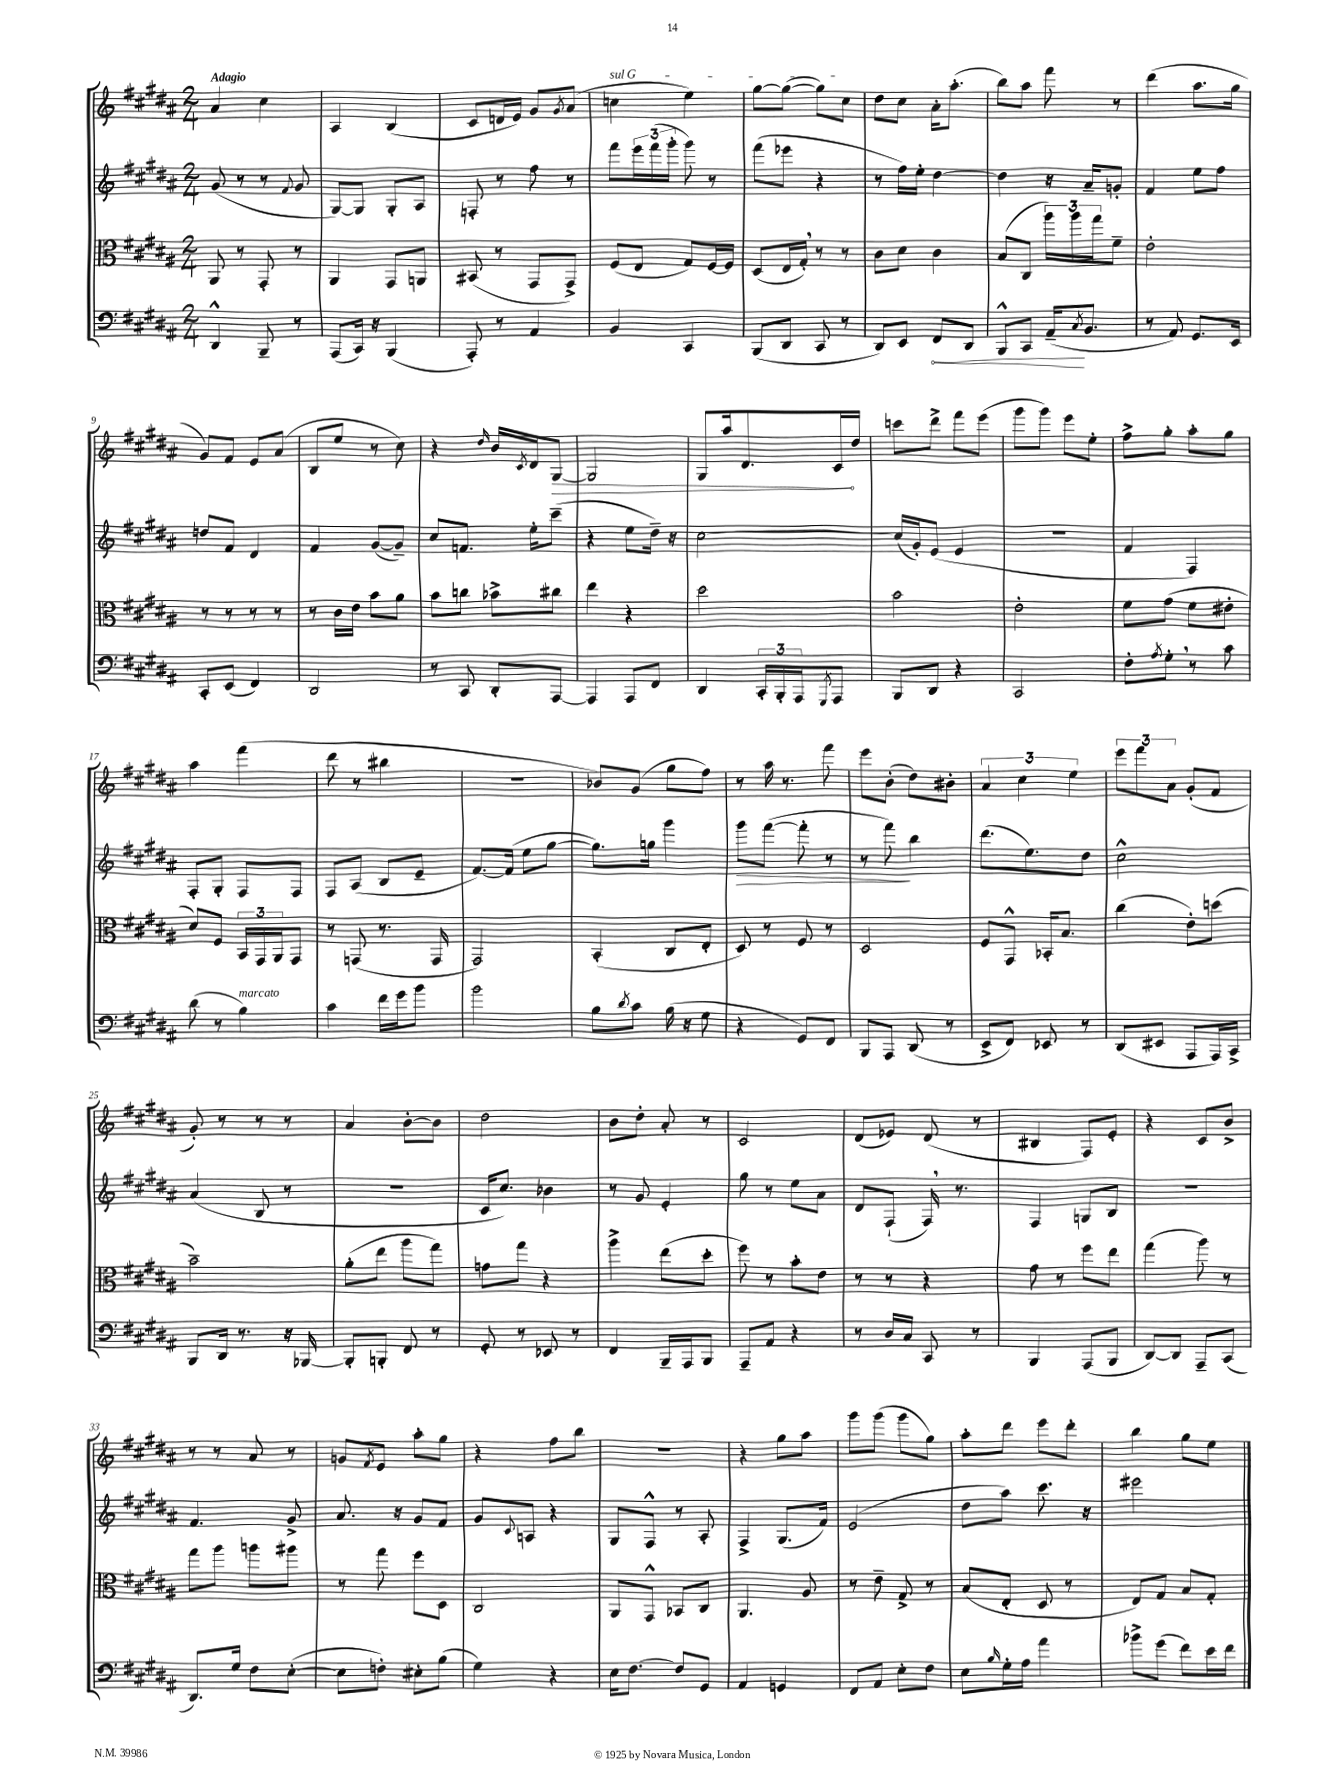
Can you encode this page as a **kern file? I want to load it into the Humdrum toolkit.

**kern	**kern	**kern	**kern
*staff4	*staff3	*staff2	*staff1
*clefF4	*clefC3	*clefG2	*clefG2
*k[f#c#g#d#a#]	*k[f#c#g#d#a#]	*k[f#c#g#d#a#]	*k[f#c#g#d#a#]
*M2/4	*M2/4	*M2/4	*M2/4
4DD#^^	8AA#	(8g#	4a#
.	8r	8r	.
8BBB~	8GG#'	8r	4cc#
.	.	8qqf#	.
8r	8r	8g#	.
=	=	=	=
(8AAA#	4AA#	[8G#)	4A#
16CC#)	.	8G#]	.
16r	.	.	.
(4BBB	8GG#	8G#'	(4B
.	8AA	8A#	.
=	=	=	=
8AAA#')	(8BB#	8F'	8c#
8r	8r	8r	16d
.	.	.	16e)
4AA#	8GG#	8ff#	8g#
.	.	.	8qg#
.	8GG#^)	8r	(8a#
=	=	=	=
4BB	(8F#	8fff#	4cc
.	8E	24eee	.
.	.	(24fff#	.
.	.	24ggg#'	.
4CC#	8G#)	8ggg#)	4ee)
.	[16F#	8r	.
.	16F#]	.	.
=	=	=	=
(8BBB	(8D#	(8fff#	[8gg#
8DD#	16E	8eee-	(8gg#_
.	16G#')	.	.
8CC#	8r	4r	8gg#])
8r	8r	.	8cc#
=	=	=	=
8DD#)	8c#	8r	8dd#
8EE	8d#	16ff#)	8cc#
.	.	16ee'	.
8FF#	4c#	[4dd#	16a#'
.	.	.	(8.aa#'
8DD#	.	.	.
=	=	=	=
8BBB^^	(8B	4dd#]	8bb)
8CC#	8C#	.	8aa#
(16AA#~	24aa#)	16r	8fff#
.	24aa#	.	.
8qC#	.	.	.
8.BB	.	16a#~	.
.	24gg#	.	.
.	8f#~	8g'	8r
=	=	=	=
8r	2e'	4f#	(4ddd#
8AA#)	.	.	.
8.GG#	.	8ee	8.aa#
.	.	8ff#	.
16EE	.	.	16gg#
=	=	=	=
8CC#'	8r	8dd	8g#)
(8EE	8r	8f#	8f#
4FF#)	8r	4d#	8e
.	8r	.	(8a#
=	=	=	=
2DD#	8r	4f#	8B
.	16c#	.	8ee
.	16e	.	.
.	8b	([8g#	8r
.	8a#	8g#~])	8cc#)
=	=	=	=
8r	8b	8cc#	4r
8CC#	8cc	8.f	.
.	.	.	16qqdd#
8DD#'	8b-^	.	16b
.	.	.	8qc#
.	.	16ee'	16d#
[8AAA#	8cc#	(8ccc#~	[8G#
=	=	=	=
4AAA#]	4ee	4r	2G#]
8AAA#	4r	8ee	.
8FF#	.	16dd#~)	.
.	.	16r	.
=	=	=	=
4DD#	2dd#	[2cc#	8G#
.	.	.	16aa#
.	.	.	8.d#
24CC#'	.	.	.
24BBB'	.	.	.
24AAA#	.	.	.
8qGGG#	.	.	.
8AAA#	.	.	16c#
.	.	.	16dd#
=	=	=	=
8BBB	2b	(16cc#]	8ccc
.	.	16g#')	.
8DD#	.	(8e	8ddd#^
4r	.	4e	8fff#
.	.	.	(8eee
=	=	=	=
2CC#	2e'	2r	8ggg#
.	.	.	8ggg#)
.	.	.	8eee
.	.	.	8ee'
=	=	=	=
8F#'	8f#	4f#	8ff#^
8qA#	.	.	.
8G#'	(8g#	.	8gg#'
8r	8f#	4F#)	8aa#'
8c#	8e#'	.	8gg#
=	=	=	=
(8d#	8d#)	8F#'	4aa#
8r	8F#	8G#'	.
4B)	24BB	8F#	(4fff#
.	24GG#	.	.
.	24AA#	.	.
.	8GG#	8F#	.
=	=	=	=
4c#	8r	8F#	8ddd#
.	(8GG	(8A#	8r
16f#	8.r	8B	4bb#
16g#	.	.	.
8b	.	8e~	.
.	16GG	.	.
=	=	=	=
2b	2GG#)	[8.f#)	2r
.	.	(16f#]	.
.	.	8ee	.
.	.	[8gg#	.
=	=	=	=
8B	(4BB'	8.gg#])	8b-)
8qd#	.	.	.
8c#	.	.	(8g#
.	.	16gg	.
(16B	8C#	4ggg#	8gg#
16r	.	.	.
8G#	8E'	.	8ff#)
=	=	=	=
4r	8D#)	8ggg#	8r
.	8r	([8fff#	16aa#
.	.	.	8.r
8GG#)	8F#	8fff#']	.
8FF#	8r	8r	8fff#
=	=	=	=
8BBB	2D#	8r	8eee
8AAA#	.	8fff#)	(8b'
(8DD#	.	4bb	8dd#)
8r	.	.	8b#'
=	=	=	=
8EE^	8F#	(8.ddd#	6a#
8FF#)	8GG#^^	.	.
.	.	.	6cc#
.	.	8.ee)	.
8EE-	16BB-'	.	.
.	8.B	.	.
.	.	.	6ee
8r	.	8dd#	.
=	=	=	=
(8DD#	(4cc#	2cc#^^	12eee
.	.	.	12fff#
8EE#	.	.	.
.	.	.	12a#
8AAA#	8e')	.	(8g#'
16AAA#)	(8dd	.	8f#
16CC#^	.	.	.
=	=	=	=
8BBB	2b~)	(4a#	8g#')
16DD#	.	.	8r
8.r	.	.	.
.	.	8B	8r
16r	.	8r	8r
[16BBB-	.	.	.
=	=	=	=
8BBB-']	(8a#'	2r	4a#
8BBB'	8ee	.	.
8FF#	8aa#	.	[8b'
8r	8gg#)	.	8b]
=	=	=	=
8GG#'	8g	16c#	2dd#
.	.	8.cc#)	.
8r	8gg#	.	.
8EE-	4r	4b-	.
8r	.	.	.
=	=	=	=
4FF#	4aa#^	8r	8b
.	.	8g#	8dd#'
16BBB~	(8ee	4e'	8a#'
16AAA#	.	.	.
8BBB	8dd#'	.	8r
=	=	=	=
8AAA#~	8ff#)	8gg#	2c#
8AA#	8r	8r	.
4r	8b'	8ee	.
.	8e	8a#	.
=	=	=	=
8r	8r	8d#	(8d#
16D#	8r	(8F#`	8e-)
16C#	.	.	.
8CC#	4r	16F#)	(8d#
.	.	8.r	.
8r	.	.	8r
=	=	=	=
4BBB	8g#	4F#	4B#
.	8r	.	.
(8AAA#	8ff#	8G	8F#)
8BBB	8ee	8B	8e'
=	=	=	=
[8DD#)	(4gg#	2r	4r
8DD#]	.	.	.
8AAA#~	8aa#)	.	8c#
(8CC#	8r	.	8b^
=	=	=	=
8.DD#)	8gg#	4.f#	8r
.	8aa#	.	8r
16G#	.	.	.
8F#	8aa	.	8a#
([8E'	8aa#	8g#^	8r
=	=	=	=
8E]	8r	8.a#	8g
.	.	.	8qf#
8F')	8gg#	.	8e
.	.	16r	.
8E#'	8ff#	8g#	8aa#'
(8B	8D#	8f#	8gg#
=	=	=	=
4G#)	2C#	8g#	4r
.	.	8qqc#	.
.	.	8A	.
4r	.	4r	8ff#
.	.	.	8bb
=	=	=	=
16E	8AA#	8G#	2r
[8.F#	.	.	.
.	8GG#^^	8F#^^	.
8F#]	8BB-	8r	.
8GG#	8C#	8A#'	.
=	=	=	=
4AA#	4.AA#	4F#^	4r
4GG	.	(8.G#	8gg#
.	8A#	.	8aa#
.	.	16f#)	.
=	=	=	=
8FF#	8r	(2e	8ggg#
8AA#	8e~	.	(8ggg#
8E'	8G#^	.	8ggg#
8F#	8r	.	8gg#)
=	=	=	=
8E	(8B	8dd#	8aa#'
16qqB	.	.	.
16G#'	8E'	8aa#)	8ddd#
16A#	.	.	.
4a#	8D#	8.ccc#	8eee
.	8r	.	8ddd#'
.	.	16r	.
=	=	=	=
8b-^	8E)	2eee#	4bb
(8g#	8G#	.	.
8f#)	8B	.	8gg#
16e	8G#'	.	8ee
16f#	.	.	.
==	==	==	==
*-	*-	*-	*-
